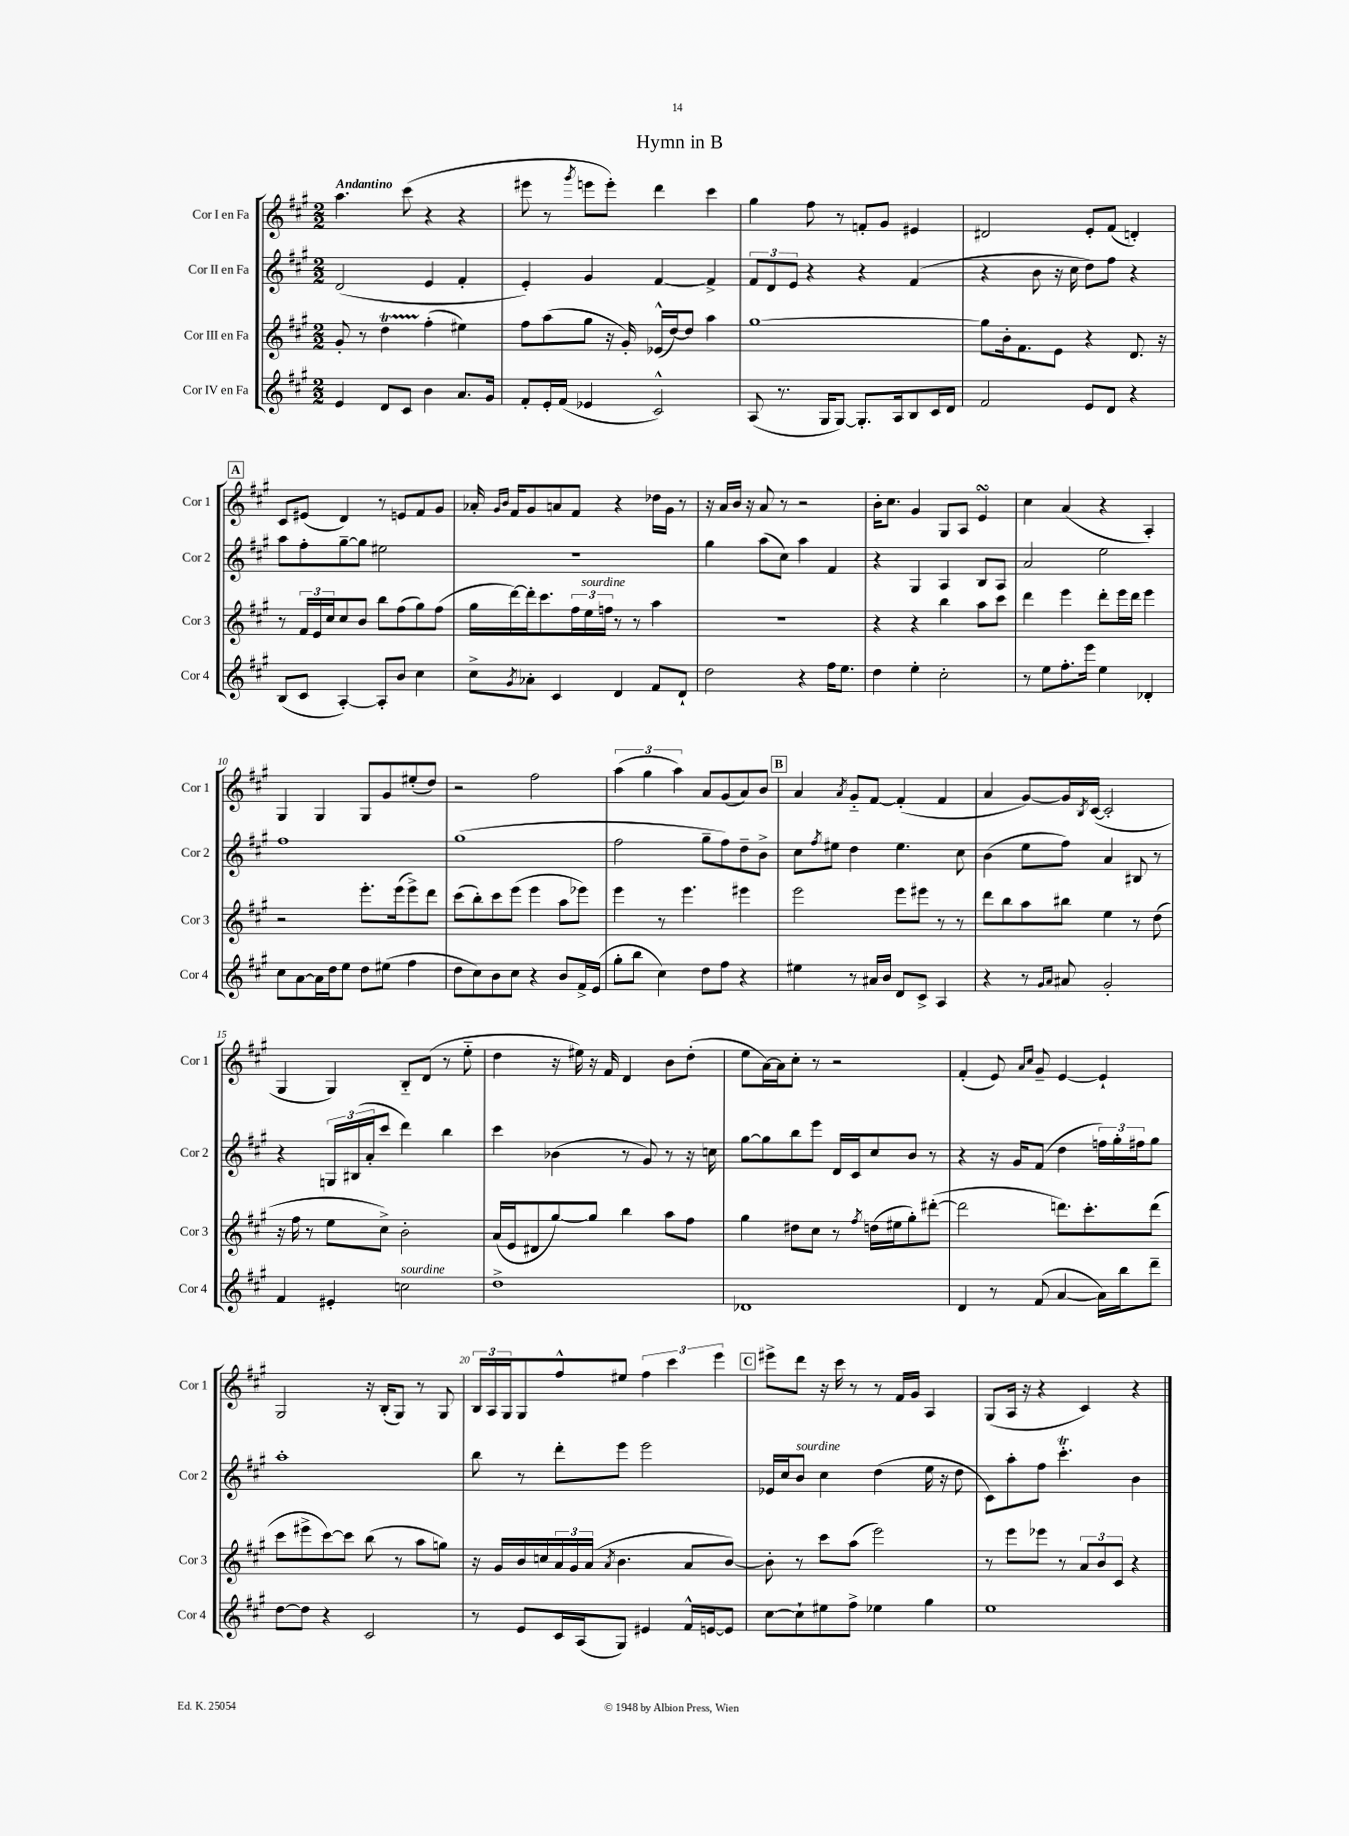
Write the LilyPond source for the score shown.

\header { title = "Hymn in B" }
<<
\new StaffGroup <<
\new Staff = "s0" \with { instrumentName = "Cor I en Fa" shortInstrumentName = "Cor 1" } {
    \clef treble \key a \major \numericTimeSignature \time 2/2 \tempo "Andantino"
    a''4. cis'''8( r4 r4 |
    eis'''8 r8 \acciaccatura { gis'''8 } e'''8 e'''8-.) d'''4 cis'''4 |
    gis''4 fis''8 r8 f'8-. gis'8 eis'4 |
    dis'2 e'8-. fis'8( d'4-.) |
    \mark \markup { \box "A" } cis'8 eis'8( d'4) r8 e'8 fis'8 gis'8 |
    aes'16-. \grace { gis'16 b'16 } fis'16 gis'8 a'8 fis'8 r4 des''16 gis'16 r8 |
    r16 a'16 b'16 r16 a'8 r8 r2 |
    b'16-. cis''8. gis'4 gis8 a8 e'4\turn |
    cis''4 a'4( r4 a4-.) |
    gis4 gis4 gis8 gis'8 eis''8-.( d''8) |
    r2 fis''2 |
    \tuplet 3/2 { a''4( gis''4 a''4) } a'8 gis'8( a'8) b'8 |
    \mark \markup { \box "B" } a'4 \acciaccatura { a'8 } gis'8-_ fis'8~ fis'4-.( fis'4 |
    a'4 gis'8~) gis'16 \acciaccatura { b8 } cis'16~( cis'2-. |
    gis4 gis4) b8-_ d'8( r8 e''8-_ |
    d''4 r16 eis''16) r16 fis'16 d'4 b'8 d''8-.( |
    e''8 a'16~) a'16 cis''8-. r8 r2 |
    fis'4-.( e'8) \grace { a'16 cis''16 } gis'8-- e'4~ e'4-! |
    gis2 r16 b16-.( gis8) r8 gis8 |
    \tuplet 3/2 { b16 a16 gis16 } gis8 fis''8-^ eis''8 \tuplet 3/2 { fis''4 cis'''4 e'''4 } |
    \mark \markup { \box "C" } eis'''8-> d'''8 r16 cis'''16 r8 r8 fis'16 gis'16 a4 |
    gis8( a16 r16 r4 cis'4) r4 \bar "|." |
}
\new Staff = "s1" \with { instrumentName = "Cor II en Fa" shortInstrumentName = "Cor 2" } {
    \clef treble \key a \major \numericTimeSignature \time 2/2
    d'2( e'4 fis'4-. |
    e'4-.) gis'4 fis'4~ fis'4-> |
    \tuplet 3/2 { fis'8 d'8 e'8 } r4 r4 fis'4( |
    r4 b'8 r16 cis''16 d''8) fis''8 r4 |
    \mark \markup { \box "A" } a''8 fis''8-. gis''8~-- gis''8 eis''2 |
    R1 |
    gis''4 a''8( cis''8) a''4 fis'4 |
    r4 gis4 a4 b8 a8 |
    a'2 e''2 |
    fis''1 |
    gis''1( |
    fis''2 gis''8-- fis''8) d''8-- b'8-> |
    \mark \markup { \box "B" } cis''8 \acciaccatura { fis''8 } eis''8 d''4 eis''4. cis''8 |
    b'4( e''8 fis''8) a'4 bis8 r8 |
    r4 \tuplet 3/2 { g16 bis16( a'16-. } cis'''8 d'''4) b''4 |
    cis'''4 bes'4( r8 gis'8) r8 r16 c''16 |
    gis''8~ gis''8 b''8 e'''8 d'16 cis'16 cis''8 b'8 r8 |
    r4 r16 gis'16 fis'8( d''4 \tuplet 3/2 { f''16) gis''16-. fis''16 } gis''8 |
    a''1-. |
    b''8 r8 d'''8-. e'''8 e'''2 |
    \mark \markup { \box "C" } ees'16 cis''16 b'8^\markup { \italic "sourdine" } cis''4 d''4( e''16 r16 d''8 |
    cis'8) a''8-. fis''8 cis'''4.-.\trill b'4 \bar "|." |
}
\new Staff = "s2" \with { instrumentName = "Cor III en Fa" shortInstrumentName = "Cor 3" } {
    \clef treble \key a \major \numericTimeSignature \time 2/2
    gis'8-. r8 d''4\startTrillSpan fis''4-.\stopTrillSpan( eis''4) |
    fis''8 a''8( gis''8 r16 gis'16-.) ees'16-^( d''16~) d''8 a''4 |
    gis''1~ |
    gis''8 b'16-. fis'8. e'8 r4 d'8. r16 |
    \mark \markup { \box "A" } r8 \tuplet 3/2 { fis'16 e'16 cis''16 } cis''8 b'8 b''8 fis''8( gis''8) fis''8( |
    gis''16 d'''16~) d'''16-. cis'''8. \tuplet 3/2 { fis''16 e''16^\markup { \italic "sourdine" } f''16 } r8 r8 a''4 |
    r1 |
    r4 r4 b''4 a''8 cis'''8 |
    d'''4 e'''4 d'''8-. e'''16 d'''16 e'''4 |
    r2 e'''8.-. e'''16( e'''8->) d'''8 |
    cis'''8( b''8-.) cis'''8 e'''8( e'''4 a''8 ees'''8) |
    e'''4 r8 e'''4. eis'''4 |
    \mark \markup { \box "B" } e'''2 e'''8 eis'''8 r8 r8 |
    d'''8 b''8 a''8 bis''8 e''4 r8 d''8( |
    r16 fis''16 r8 e''8 cis''8->) b'2-. |
    a'16( e'16 dis'8 gis''8~) gis''8 b''4 a''8 fis''8 |
    gis''4 dis''8 cis''8 r8 \acciaccatura { fis''8 } d''16( eis''16 gis''8-.) dis'''8~-.( |
    dis'''2 d'''8.) cis'''8.-. d'''8( |
    cis'''8 eis'''8-> cis'''8~) cis'''8 b''8( r8 a''8 g''8) |
    r16 gis'16 b'16 c''16 \tuplet 3/2 { a'16 gis'16 a'16( } \acciaccatura { a'8 } b'4. a'8 b'8~) |
    \mark \markup { \box "C" } b'8-. r8 cis'''8 a''8( e'''2) |
    r8 e'''8 ees'''8 r8 \tuplet 3/2 { a'8 b'8 cis'8 } r4 \bar "|." |
}
\new Staff = "s3" \with { instrumentName = "Cor IV en Fa" shortInstrumentName = "Cor 4" } {
    \clef treble \key a \major \numericTimeSignature \time 2/2
    e'4 d'8 cis'8 b'4 a'8. gis'16 |
    fis'8-. e'16-. fis'16( ees'4 cis'2-^) |
    a8( r8. gis16 gis8~) gis8.-. a16 b8 cis'16 d'16 |
    fis'2 e'8 d'8 r4 |
    \mark \markup { \box "A" } b8( cis'8 a4~-.) a8-. b'8 cis''4 |
    cis''8-> \acciaccatura { gis'8 } aes'8-. cis'4 d'4 fis'8 d'8-! |
    d''2 r4 fis''16 e''8. |
    d''4 e''4-. cis''2-. |
    r8 e''8 fis''8.-. e'''16 e''4 des'4-. |
    cis''8 a'8~ a'16 d''16 e''8 d''8 eis''8( fis''4 |
    d''8 cis''8) b'8 cis''8 r4 b'8 fis'16-> e'16( |
    gis''8-. b''8 cis''4) d''8 fis''8 r4 |
    \mark \markup { \box "B" } eis''4 r8 ais'16 b'16 d'8 cis'8-> a4 |
    r4 r8 \grace { gis'16 a'16 } ais'8 gis'2-. |
    fis'4 eis'4-. c''2^\markup { \italic "sourdine" } |
    d''1-> |
    des'1 |
    d'4 r8 fis'8( a'4~ a'16) b''16 d'''8-- |
    d''8~ d''8 r4 cis'2 |
    r8 e'8 cis'16 a16( gis8) eis'4 fis'16-^ e'16~ e'8 |
    \mark \markup { \box "C" } cis''8~ cis''8-! eis''8 fis''8-> ees''4 gis''4 |
    e''1 \bar "|." |
}
>>
>>
\layout { \context { \Score \override BarNumber.break-visibility = ##(#f #t #t) barNumberVisibility = #(every-nth-bar-number-visible 5) } }
